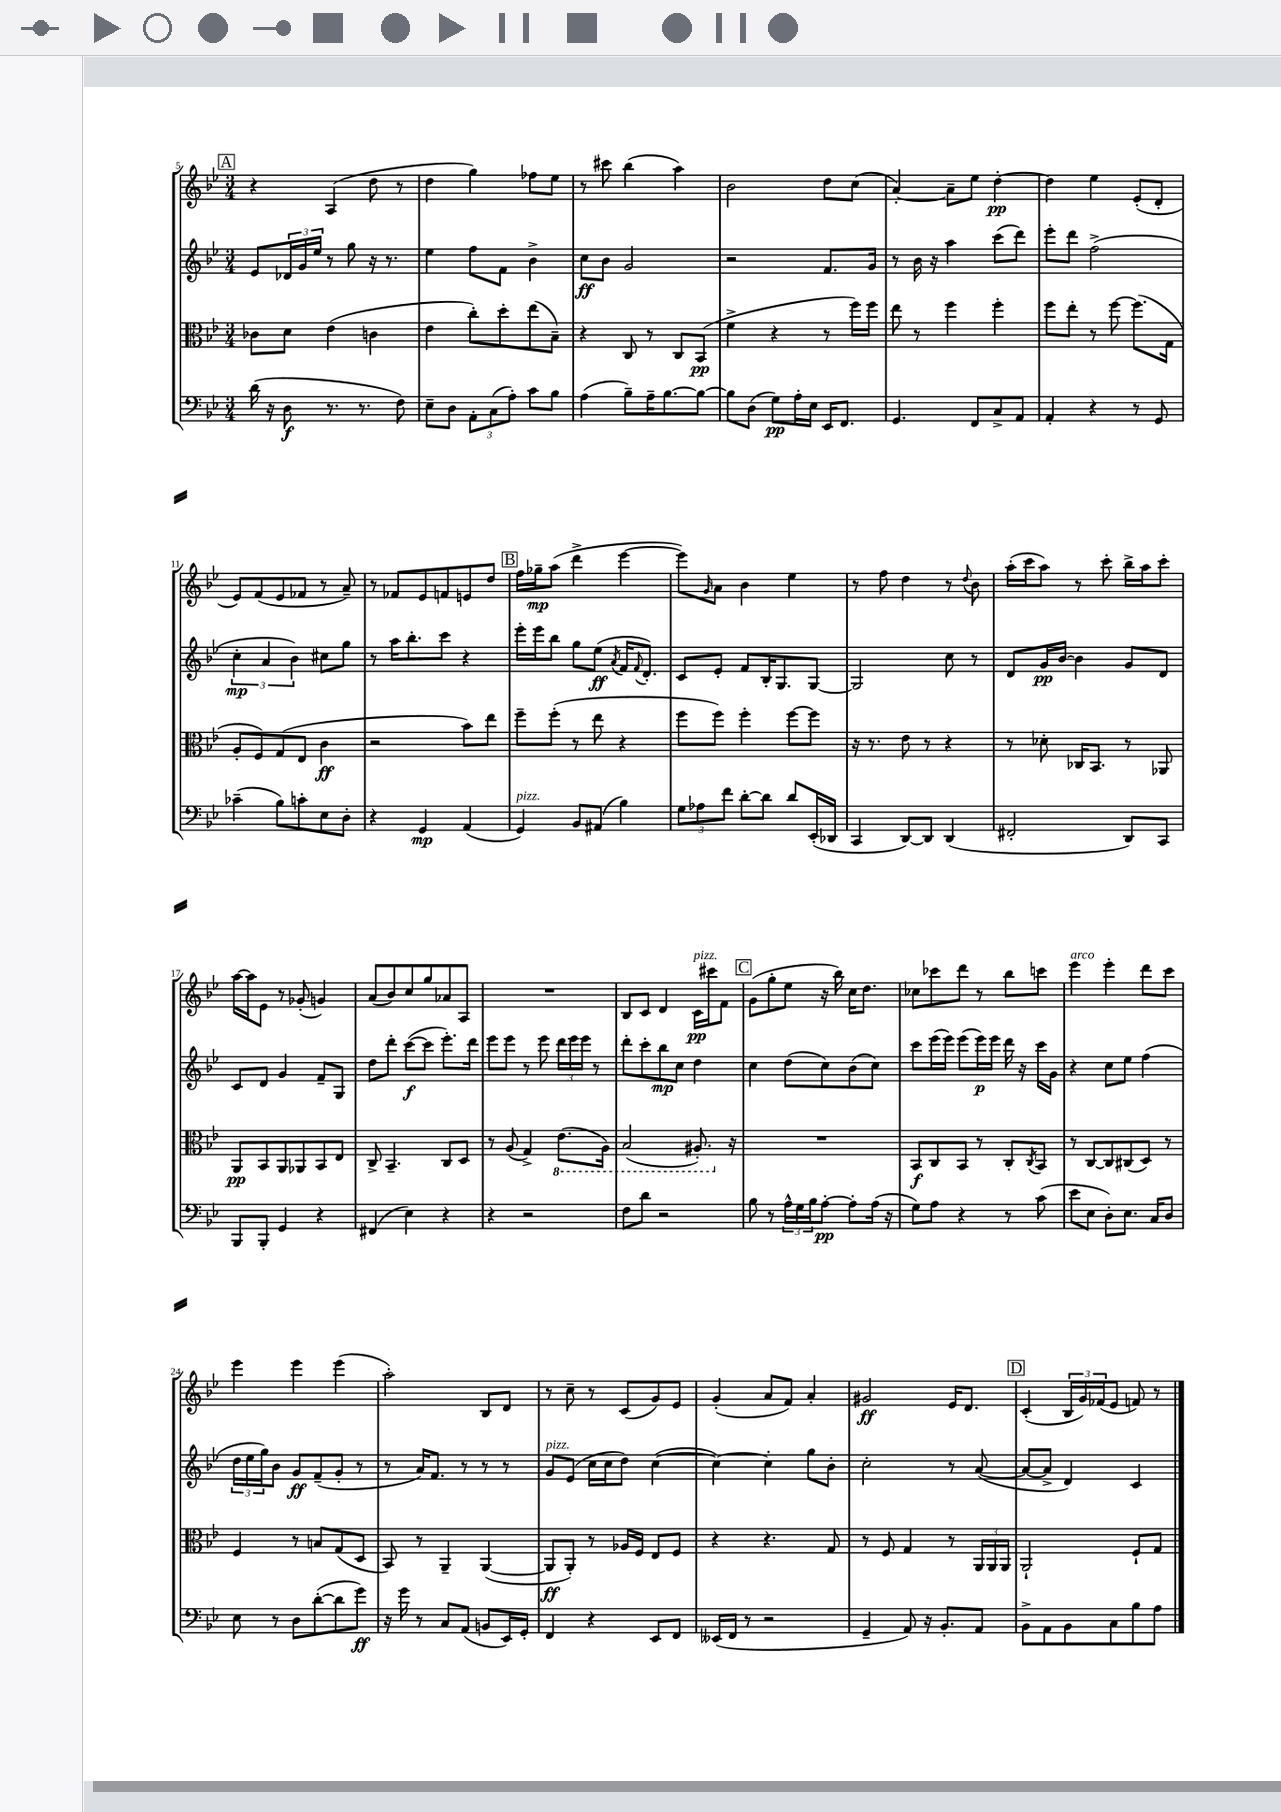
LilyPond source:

<<
\new StaffGroup <<
\new Staff = "s0" {
    \clef treble \key bes \major \numericTimeSignature \time 3/4
    \mark \markup { \box "A" } r4 a4( d''8 r8 |
    d''4 g''4) fes''8 ees''8 |
    r8 cis'''8 bes''4( a''4) |
    bes'2 d''8 c''8( |
    a'4~-.) a'8-- ees''8 d''4~-.\pp |
    d''4 ees''4 ees'8-.( d'8-. |
    ees'8) f'8( ees'8 fes'8 r8 a'8--) |
    r8 fes'8 ees'8 f'8 e'8 d''8 |
    \mark \markup { \box "B" } f''16 ges''16--\mp a''8( d'''4-> ees'''4~ |
    ees'''8) \grace { g'16 } a'8 bes'4 ees''4 |
    r8 f''8 d''4 r8 \appoggiatura { d''8 } bes'8 |
    a''16-.( c'''16 a''8) r8 c'''8-. bes''16-> a''16 c'''8-. |
    a''16~ a''16 ees'8 r8 ges'8-.( g'4) |
    a'8( bes'8) c''8 g''8 aes'8 a8 |
    R2. |
    bes8 c'8 d'4 c'16\pp^\markup { \italic "pizz." } cis'''16 f'8 |
    \mark \markup { \box "C" } g'8( g''8-. ees''8 r16 bes''16) c''16 d''8. |
    ces''8 ces'''8 d'''8 r8 bes''8 c'''8 |
    ees'''4^\markup { \italic "arco" } ees'''4-. d'''8 c'''8 |
    ees'''4 ees'''4 ees'''4( |
    a''2-.) bes8 d'8 |
    r8 c''8-- r8 c'8( g'8) ees'8 |
    g'4-.( a'8 f'8) a'4-. |
    gis'2\ff ees'16 d'8. |
    \mark \markup { \box "D" } c'4-.( \tuplet 3/2 { bes16 g'16) fes'16( } ees'8 f'8) r8 \bar "|." |
}
\new Staff = "s1" {
    \clef treble \key bes \major \numericTimeSignature \time 3/4
    \mark \markup { \box "A" } ees'8 \tuplet 3/2 { des'16 g'16 ees''16 } r8 g''8 r16 r8. |
    ees''4 f''8 f'8 bes'4-> |
    c''8\ff bes'8 g'2 |
    r2 f'8. g'16 |
    r8 bes'16 r16 a''4 c'''8( d'''8) |
    ees'''8-. d'''8 f''2->( |
    \tuplet 3/2 { c''4-.\mp a'4 bes'4) } cis''8 g''8 |
    r8 a''16 bes''8.-. c'''8 r4 |
    \mark \markup { \box "B" } ees'''16-. ees'''16 bes''8 g''8 ees''8\ff( \acciaccatura { a'8 } f'16 \appoggiatura { f'8 } d'8.-.) |
    c'8 ees'8-. f'8 bes16-. g8. g8~ |
    g2 c''8 r8 |
    d'8 g'16\pp bes'16~ bes'4 g'8 d'8 |
    c'8 d'8 g'4 f'8-- g8 |
    d''8 d'''8-. c'''8~\f( c'''8 ees'''8.-.) d'''16 |
    ees'''8 ees'''8 r8 ees'''8 \tuplet 3/2 { d'''16 ees'''16 ees'''16 } r8 |
    d'''8-. c'''8-. bes''8\mp c''8 d''4 |
    \mark \markup { \box "C" } c''4 d''8( c''8) bes'8( c''8) |
    c'''8 ees'''16( ees'''16) ees'''8( ees'''16\p) ees'''16 d'''16 r16 c'''16 g'16 |
    r4 c''8 ees''8 f''4( |
    \tuplet 3/2 { d''16 ees''16 g''16) } bes'8 g'8\ff f'8--( g'8-. r8 |
    r8 a'16) f'8. r8 r8 r8 |
    g'8^\markup { \italic "pizz." } ees'8( c''16 c''16 d''8) c''4~( |
    c''4~) c''4-. g''8 bes'8-. |
    c''2-. r8 a'8~( |
    \mark \markup { \box "D" } a'8~ a'8-> d'4) c'4 \bar "|." |
}
\new Staff = "s2" {
    \clef alto \key bes \major \numericTimeSignature \time 3/4
    \mark \markup { \box "A" } ces'8 d'8 ees'4( c'4 |
    ees'4 c''8-.) d''8-. ees''8( bes8--) |
    r4 c8 r8 c8 bes,8\pp( |
    f'4-> r4 r8 f''16) f''16 |
    ees''8 r8 f''4 f''4-. |
    f''8 ees''8-. r8 f''8~ f''8.( g16 |
    a8-. f8) g8( ees8 c'4\ff |
    r2 bes'8) ees''8 |
    \mark \markup { \box "B" } f''8-- f''8-.( r8 ees''8 r4 |
    f''8 f''8) f''4-. f''8~ f''8 |
    r16 r8. ees'8 r8 r4 |
    r8 des'8-. ces16 bes,8. r8 aes,8 |
    a,8\pp bes,8 a,8 aes,8 bes,8 ees8 |
    c8-> bes,4.-- c8 d8 |
    r8 a8( g4->) \ottava #-1 ees8.( a,16) |
    bes,2( ais,8.-.) \ottava #0 r16 |
    \mark \markup { \box "C" } R2. |
    bes,8\f c8 bes,8 r8 c8-. \acciaccatura { c8 } bes,8 |
    r8 c8~ c8 cis8( d8) r8 |
    f4 r8 b8 g8( d8 |
    bes,8) r8 a,4-- a,4~( |
    a,8\ff a,8-.) r8 aes16 f16 ees8 f8 |
    r4 r4. g8 |
    r8 f8 g4 r8 \tuplet 3/2 { a,16 a,16 a,16 } |
    \mark \markup { \box "D" } a,2-! f8-! g8 \bar "|." |
}
\new Staff = "s3" {
    \clef bass \key bes \major \numericTimeSignature \time 3/4
    \mark \markup { \box "A" } d'16( r16 d8\f r8. r8. f8) |
    ees8-- d8 \tuplet 3/2 { a,8-. c8( a8-.) } c'8 bes8 |
    a4( bes8--) a16-- bes8.~ bes8~ |
    bes8 d8( g8\pp) a16-. ees16 ees,16 f,8. |
    g,4. f,8 c8-> a,8 |
    a,4-. r4 r8 g,8 |
    ces'4--( bes8) c'8-. ees8 d8-. |
    r4 g,4\mp a,4( |
    \mark \markup { \box "B" } g,4^\markup { \italic "pizz." }) bes,8 ais,8( bes4) |
    \tuplet 3/2 { g8 aes8 f'8 } d'8~-. d'8 d'8 ees,16-.( des,16 |
    c,4 d,8~) d,8 d,4( |
    fis,2-. d,8) c,8 |
    bes,,8 bes,,8-. g,4 r4 |
    fis,4( ees4) r4 |
    r4 r2 |
    f8 d'8 r2 |
    \mark \markup { \box "C" } bes8 r8 \tuplet 3/2 { a16-^ g16 bes16 } a8~-.\pp a8-. a16( r16 |
    g8) a8 r4 r8 c'8( |
    ees'8 ees8 d8-.) ees8. c16 d8 |
    ees8 r8 d8 d'8~-.( d'8 g'8\ff) |
    r16 g'16 r8 c8 a,8( b,8 ees,16) g,16-. |
    f,4 r4 ees,8 f,8 |
    eeses,16( f,16 r8 r2 |
    g,4-- a,8) r16 bes,8.-. a,8 |
    \mark \markup { \box "D" } bes,8-> a,8 bes,8 c8 bes8 a8 \bar "|." |
}
>>
>>
\layout { \context { \Score currentBarNumber = #5 } }
